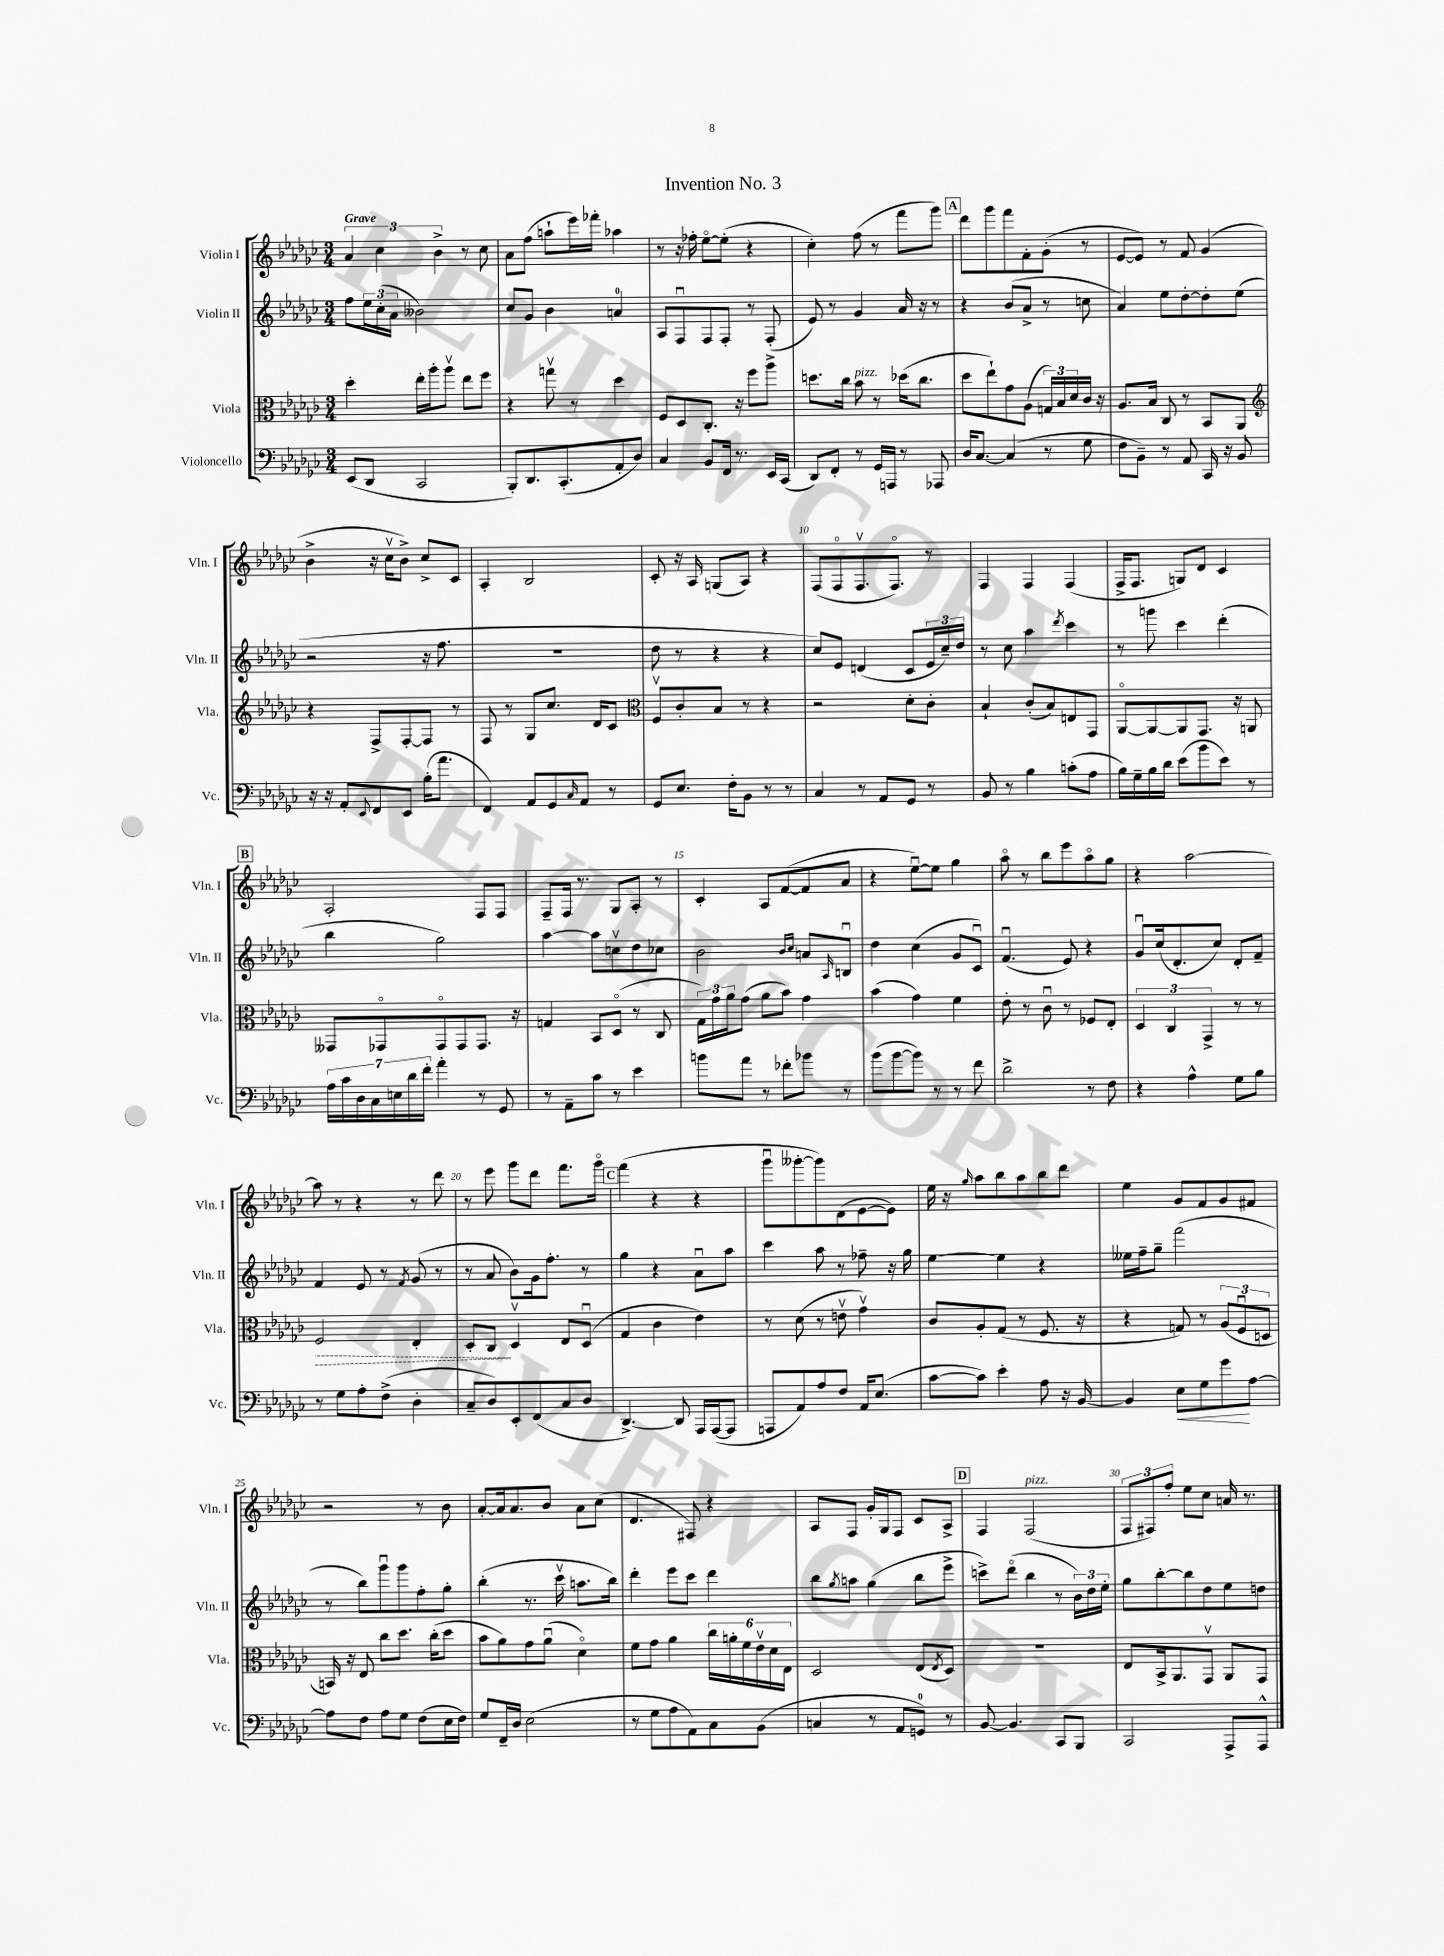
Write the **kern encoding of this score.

**kern	**dynam	**kern	**dynam	**kern	**kern
*part4	*part4	*part3	*part3	*part2	*part1
*staff4	*staff4	*staff3	*staff3	*staff2	*staff1
*I"Violoncello	*	*I"Viola	*	*I"Violin II	*I"Violin I
*I'Vc.	*	*I'Vla.	*	*I'Vln. II	*I'Vln. I
*clefF4	*	*clefC3	*	*clefG2	*clefG2
*k[b-e-a-d-g-c-]	*	*k[b-e-a-d-g-c-]	*	*k[b-e-a-d-g-c-]	*k[b-e-a-d-g-c-]
*M3/4	*	*M3/4	*	*M3/4	*M3/4
=1	=1	=1	=1	=1	=1
!	!	!	!	!	!LO:TX:a:B:t=Grave
(8EE-/L	.	4dd-'\	.	8ff\L	6a-/
8DD-/J	.	.	.	24ee-\L	.
.	.	.	.	(24cc-'\	6cc-\
.	.	.	.	24a-\JJ	.
2CC-/	.	16ee-'\LL	.	2b--X\)	.
.	.	16aa-'\J	.	.	.
.	.	.	.	.	6b-^\
.	.	8aa-v\J	.	.	.
.	.	8ee-\L	.	.	8r
.	.	8ff\J	.	.	8cc-\
=2	=2	=2	=2	=2	=2
8BBB-'/L)	.	4r	.	8cc-/L	8a-\L
8.DD-/	.	.	.	8g-/J	(8ff\J
.	.	8ggnv\	.	4b-\	8aan`\L
(8.CC-'/	.	.	.	.	.
.	.	8r	.	.	16eee-\L)
.	.	.	.	.	16fff-X'\JJ
8AA-'/	.	4dd-\	.	4an/	4aa-X\
8D-/J)	.	.	.	.	.
=3	=3	=3	=3	=3	=3
4C-/	.	8F/L	.	8A-/L	8r
.	.	8D-/	.	8Fu/	16r
.	.	.	.	.	16ff-X'\
8BB-/L	.	8.C-'/J	.	8F/	[8ee-\L
16FF/Jk	.	.	.	8F'/J	(8ee-'\J]
8.r	.	16r	.	.	.
.	.	8ff\L	.	8r	4r
16EE-/LL	.	8aa-^\J	.	(8F'/	.
(16CC-/JJ	.	.	.	.	.
=4	=4	=4	=4	=4	=4
8DD-/L)	.	8.ddn\L	.	8e-/)	4cc-'\)
8FF'/J	.	.	.	8r	.
.	.	16cc-\Jk	.	.	.
!	!	!LO:TX:a:i:t=pizz.	!	!	!
8r	.	8b-\	.	4g-/	(8ff\
16GG-/LL	.	8r	.	.	8r
16AAAn/JJ	.	.	.	.	.
8r	.	(16dd-X\KL	.	16a-/	8fff\L
.	.	8.cc-\J	.	16r	.
8AAA-X/	.	.	.	8r	8ggg-\J)
!!LO:REH:place=s1:t=A
=5	=5	=5	=5	=5	=5
16D-/KL	.	8dd-\L	.	4r	8ddd-\L
[8.C-/J	.	.	.	.	.
.	.	8ee-`\)	.	.	8ggg-\
(4C-/]	.	8g-\	.	(8b-/L	8fff\
.	.	(8A-\J	.	8a-^/J	8f'\
8r	.	24Gn/LL)	.	8r	(8g-'\J
.	.	24B-/	.	.	.
.	.	24d-/	.	.	.
8G-\	.	16c-/JJ	.	8ccn\	8r
.	.	16r	.	.	.
=6	=6	=6	=6	=6	=6
8F\L	.	8.A-/L	.	4a-/)	[8e-/L
8BB-~\J)	.	.	.	.	8e-/J])
.	.	16B-/Jk	.	.	.
8r	.	8C-/	.	8ee-\L	8r
8AA-/	.	8r	.	[8dd-'\	8f/
16CC-/	.	8BB-/L	.	8dd-'\]	(4g-/
16r	.	.	.	.	.
8BB-/	.	8AA-/J	.	(8ee-\J	.
!!LO:LB:g=z
=7	=7	=7	=7	=7	=7
*	*	*clefG2	*	*	*
16r	.	4r	.	2r	4b-^\
16r	.	.	.	.	.
8AA-'/L	.	.	.	.	.
8qqEE-/	.	.	.	.	.
8FF/	.	8F^/L	.	.	16r
.	.	.	.	.	16cc-v\KL
8EE-/J	.	[8F'/	.	.	8b-^\J)
(16B-'\KL	.	8F/J]	.	16r	8cc-^/L
8.a-\J	.	.	.	8.ff\	.
.	.	8r	.	.	8c-/J
=8	=8	=8	=8	=8	=8
4FF/)	.	8F/	.	2.r	4A-'/
.	.	8r	.	.	.
8AA-/L	.	8G-/L	.	.	2B-/
8GG-/	.	8.cc-/J	.	.	.
16qqC-/	.	.	.	.	.
8AA-/J	.	.	.	.	.
.	.	16d-/KL	.	.	.
8r	.	8c-/J	.	.	.
=9	=9	=9	=9	=9	=9
*	*	*clefC3	*	*	*
8GG-/L	.	8Fv/L	.	8dd-\	8c-'/
8.E-/J	.	8c-'/	.	8r	16r
.	.	.	.	.	16A-/
.	.	8B-/J	.	4r	(8Gn/L
16F'\KL	.	.	.	.	.
8BB-\J	.	8r	.	.	8A-/J)
8r	.	4r	.	4r	4r
8r	.	.	.	.	.
=10	=10	=10	=10	=10	=10
4C-/	.	2r	.	8cc-/L)	(8F/L
.	.	.	.	8e-/J	8F/
8r	.	.	.	(4dn/	8.Fv/
8AA-/L	.	.	.	.	.
.	.	.	.	.	8.F/J)
8GG-/J	.	8d-'\L	.	8c-/L	.
8r	.	8c-'\J	.	24e-/L	8r
.	.	.	.	24cc-~/)	.
.	.	.	.	24dd-/JJ	.
=11	=11	=11	=11	=11	=11
8BB-/	.	4B-`/	.	8r	4F/
8r	.	.	.	8cc-\	.
4B-\	.	(8c-'/L	.	4aa-\	4F/
.	.	8B-/)	.	.	.
.	.	.	.	8qddd-/	.
(8cn'\L	.	8En/	.	4ccc-\	(4F/
8A-\J	.	8GG-/J	.	.	.
=12	=12	=12	=12	=12	=12
16B-\LL)	.	[8AA-/L	.	8r	16F^/KL
16G-~\	.	.	.	.	8.F/J
16B-\	.	8AA-/_	.	8gggn\	.
16d-\JJ	.	.	.	.	.
(8e-\L	.	8AA-/]	.	4ccc-\	8Gn/L)
8b-\	.	8.GG-/J	.	.	8d-/J
8e-\J)	.	.	.	(4ddd-'\	4c-/
.	.	16r	.	.	.
8r	.	8AAn/	.	.	.
!!LO:LB:g=z
!!LO:REH:place=s1:t=B
=13	=13	=13	=13	=13	=13
28A-\LL	.	8GG--X/L	.	4bb-\	2A-'/
28c-\	.	.	.	.	.
28D-\	.	.	.	.	.
28C-\	.	.	.	.	.
.	.	8GG-X/	.	.	.
28En\	.	.	.	.	.
28d-\	.	.	.	.	.
28f'\JJ	.	.	.	.	.
4a-'\	.	8GG-/	.	2gg-\)	.
.	.	8GG-/	.	.	.
8r	.	8.GG-/J	.	.	8F/L
8GG-/	.	.	.	.	8F/J
.	.	16r	.	.	.
=14	=14	=14	=14	=14	=14
8r	.	4Gn/	.	[4aa-\	8F~/L
8AA-~\L	.	.	.	.	16F/Jk
.	.	.	.	.	8.r
8c-\J	.	8BB-/L	.	8aa-\L]	.
8r	.	(8D-/J	.	8ccnv\	8G-/L
4e-\	.	8r	.	8dd-\	8A-'/J
.	.	8C-/	.	8cc-X\J	8r
=15	=15	=15	=15	=15	=15
8bn\L	.	24G-\LL)	.	2b-\	4c-'/
.	.	24g-\	.	.	.
.	.	24a-\J	.	.	.
8a-\J	.	(8g-\J	.	.	.
8r	.	8a-\L	.	.	8A-/L
8f-X'\L	.	8b-\J)	.	.	([8f/
.	.	.	.	16qqb-/LL	.
.	.	.	.	16qqcc-/JJ	.
8b-X\J	.	4g-\	.	8an/L	8f/]
.	.	.	.	16qqA-/	.
8r	.	.	.	8Bnu/J	8a-/J
=16	=16	=16	=16	=16	=16
(8b-\L	.	(4b-\	.	4dd-\	4r
[8b-\	.	.	.	.	.
8b-\J])	.	4g-\)	.	(4cc-\	[8ee-u\L)
8r	.	.	.	.	8ee-\J]
8r	.	4f\	.	8g-/L	4gg-\
8f\	.	.	.	8c-u/J)	.
=17	=17	=17	=17	=17	=17
2d-^\	.	8e-'\	.	(4.fu/	8aa-\
.	.	8r	.	.	8r
.	.	8c-u\	.	.	8bb-\L
.	.	8r	.	8e-/)	8eee-\
8r	.	8F-X/L	.	4r	8aa-\
8F\	.	8E-'/J	.	.	8gg-\J
=18	=18	=18	=18	=18	=18
4r	.	6D-/	.	8g-u/L	4r
.	.	.	.	(16cc-/k	.
.	.	6C-/	.	.	.
.	.	.	.	8.d-'/	.
4A-^^\	.	.	.	.	[2aa-\
.	.	6GG-^/	.	.	.
.	.	.	.	8cc-/J)	.
8G-\L	.	8r	.	8d-'/L	.
8B-\J	.	8r	.	8f~/J	.
!!LO:LB:g=z
=19	=19	=19	=19	=19	=19
!	!	!	!LO:HP:b	!	!
8r	.	2F/	>	4f/	8aa-\]
8G-\L	.	.	.	.	8r
8A-'\	.	.	.	8e-/	4r
(8F^\J	.	.	.	8r	.
.	.	.	.	8qf/	.
4D-'\	.	4E-'/	.	(8g-/	8r
.	.	.	.	8r	8ddd-\
=20	=20	=20	=20	=20	=20
8C-~/L	.	8D-'/L	.	8r	8r
8D-/)	.	8C-/J	.	8a-/	8eee-\
8EE-'/	.	4D-v/	]	8b-\L)	8ggg-\L
(8FF/	.	.	.	16g-\k	8ddd-\J
.	.	.	.	8.ff'\J	.
8C-/	.	8E-/L	.	.	8.fff\L
8D-/J	.	(8D-u/J	.	8r	.
.	.	.	.	.	16ggg-\Jk
!!LO:REH:place=s1:t=C
=21	=21	=21	=21	=21	=21
[4.DD-^/)	.	4G-/	.	4gg-\	(4fff\
.	.	4c-\	.	4r	4r
8DD-/]	.	.	.	.	.
16AAA-/LL	.	4e-\)	.	8a-u\L	4r
([16AAA-/J	.	.	.	.	.
8AAA-/J]	.	.	.	8aa-\J	.
=22	=22	=22	=22	=22	=22
8AAAn/L	.	8r	.	4ccc-\	8ggg-u\L
8AA-/)	.	(8d-\	.	.	[8ggg--X'\
8A-/	.	8r	.	8aa-\	8ggg--\])
8F/J	.	8env\	.	8r	(8d-\
16AA-/KL	.	4g-v\)	.	8ff-X~\	[8e-\
(8.E-/J	.	.	.	.	.
.	.	.	.	16r	8e-\J])
.	.	.	.	16gg-\	.
=23	=23	=23	=23	=23	=23
[8c-\L	.	8c-/L	.	[4ee-\	16ee-\
.	.	.	.	.	16r
.	.	.	.	.	16qqgg-/
8c-\J])	.	8A-'/	.	.	8aa-\L
4e-'\	.	(8G-/J	.	4ee-\]	8bb-\
.	.	8r	.	.	8aa-\
8A-\	.	8.F/	.	4r	8bb-\
16r	.	.	.	.	8ddd-\J
[16BB-/	.	16r	.	.	.
=24	=24	=24	=24	=24	=24
4BB-/]	.	4r	.	16ee--X\LL	4ee-\
.	.	.	.	16ff~\J	.
.	.	.	.	8gg-~\J	.
!	!LO:HP:b	!	!	!	!
8E-\L	<	8Gn/)	.	(2fff\	8g-/L
8G-\	.	8r	.	.	8f/
8g-\	.	(12A-/L	.	.	8g-/
.	.	12Fu/	.	.	.
[8A-\J	[	.	.	.	8f#X/J
.	.	12Dn/J	.	.	.
!!LO:LB:g=z
=25	=25	=25	=25	=25	=25
8A-\L]	.	16BBn/)	.	8r	2r
.	.	16r	.	.	.
8F\J	.	8E-/	.	8bb-\L)	.
8A-\L	.	8cc-\L	.	8ggg-u\	.
8G-\J	.	8.dd-\J	.	8ggg-\	.
(8F\L	.	.	.	8ff'\	8r
.	.	(16cc-'\KL	.	.	.
16E-\L	.	8dd-\J	.	8gg-'\J	8b-\
16F\JJ)	.	.	.	.	.
=26	=26	=26	=26	=26	=26
8G-/L	.	8b-\L	.	(4bb-'\	[8a-'/L
16FF~/L	.	8a-\)	.	.	16a-/k]
16D-/JJ	.	.	.	.	8.a-/
(2E-\	.	8g-\	.	8.r	.
.	.	(8a-u\J	.	.	8b-/J
.	.	.	.	16ccc-v\	.
.	.	4d-\)	.	8.aan\L	8a-\L
.	.	.	.	.	(8cc-\J
.	.	.	.	16bb-\Jk)	.
=27	=27	=27	=27	=27	=27
8r	.	8f\L	.	4ddd-'\	4.d-/
8G-\L	.	8g-\J	.	.	.
8A-\	.	4a-\	.	8eee-\L	.
8AA-\)	.	.	.	8ccc-\J	8F#X/)
8C-\	.	24cc-\LL	.	4ddd-\	4r
.	.	24an'\	.	.	.
.	.	24f\	.	.	.
(8BB-\J	.	24e-v\	.	.	.
.	.	24d-\	.	.	.
.	.	24E-\JJ	.	.	.
=28	=28	=28	=28	=28	=28
4Cn/	.	2D-/	.	8bb-\L	8A-/L
.	.	.	.	8qgg-/	.
.	.	.	.	8aan\J	8F/J
8r	.	.	.	(4gg-\	16g-'/LL
.	.	.	.	.	16G-/J
8AA-/L	.	.	.	.	8F/J
8GGn/J)	.	(8E-/L	.	8bb-\L	8c-/L
.	.	8qE-/	.	.	.
8r	.	8D-/J)	.	8eee-^\J	8A-^/J
!!LO:REH:place=s1:t=D
=29	=29	=29	=29	=29	=29
[8BB-/	.	2.r	.	8cccn^\L)	4F/
4.BB-/]	.	.	.	(8ddd-\J	.
!	!	!	!	!	!LO:TX:a:i:t=pizz.
.	.	.	.	4bb-\	(2F/
8CC-/L	.	.	.	8r	.
8BBB-/J	.	.	.	24b-\LL)	.
.	.	.	.	24dd-\	.
.	.	.	.	24ee-'\JJ	.
=30	=30	=30	=30	=30	=30
2CC-/	.	8E-/L	.	8gg-\L	12F/L
.	.	.	.	.	12F#X/)
.	.	16BB-^/k	.	[8bb-'\	.
.	.	.	.	.	12ff'/J
.	.	8.AA-/	.	.	.
.	.	.	.	8bb-\]	8ee-\L
.	.	8GG-v/J	.	8dd-\	8cc-\J
8AAA-^/L	.	8AA-/L	.	8ee-\	16an/
.	.	.	.	.	8.r
8AAA-^^/J	.	8GG-/J	.	8ddn\J	.
==	==	==	==	==	==
*-	*-	*-	*-	*-	*-
